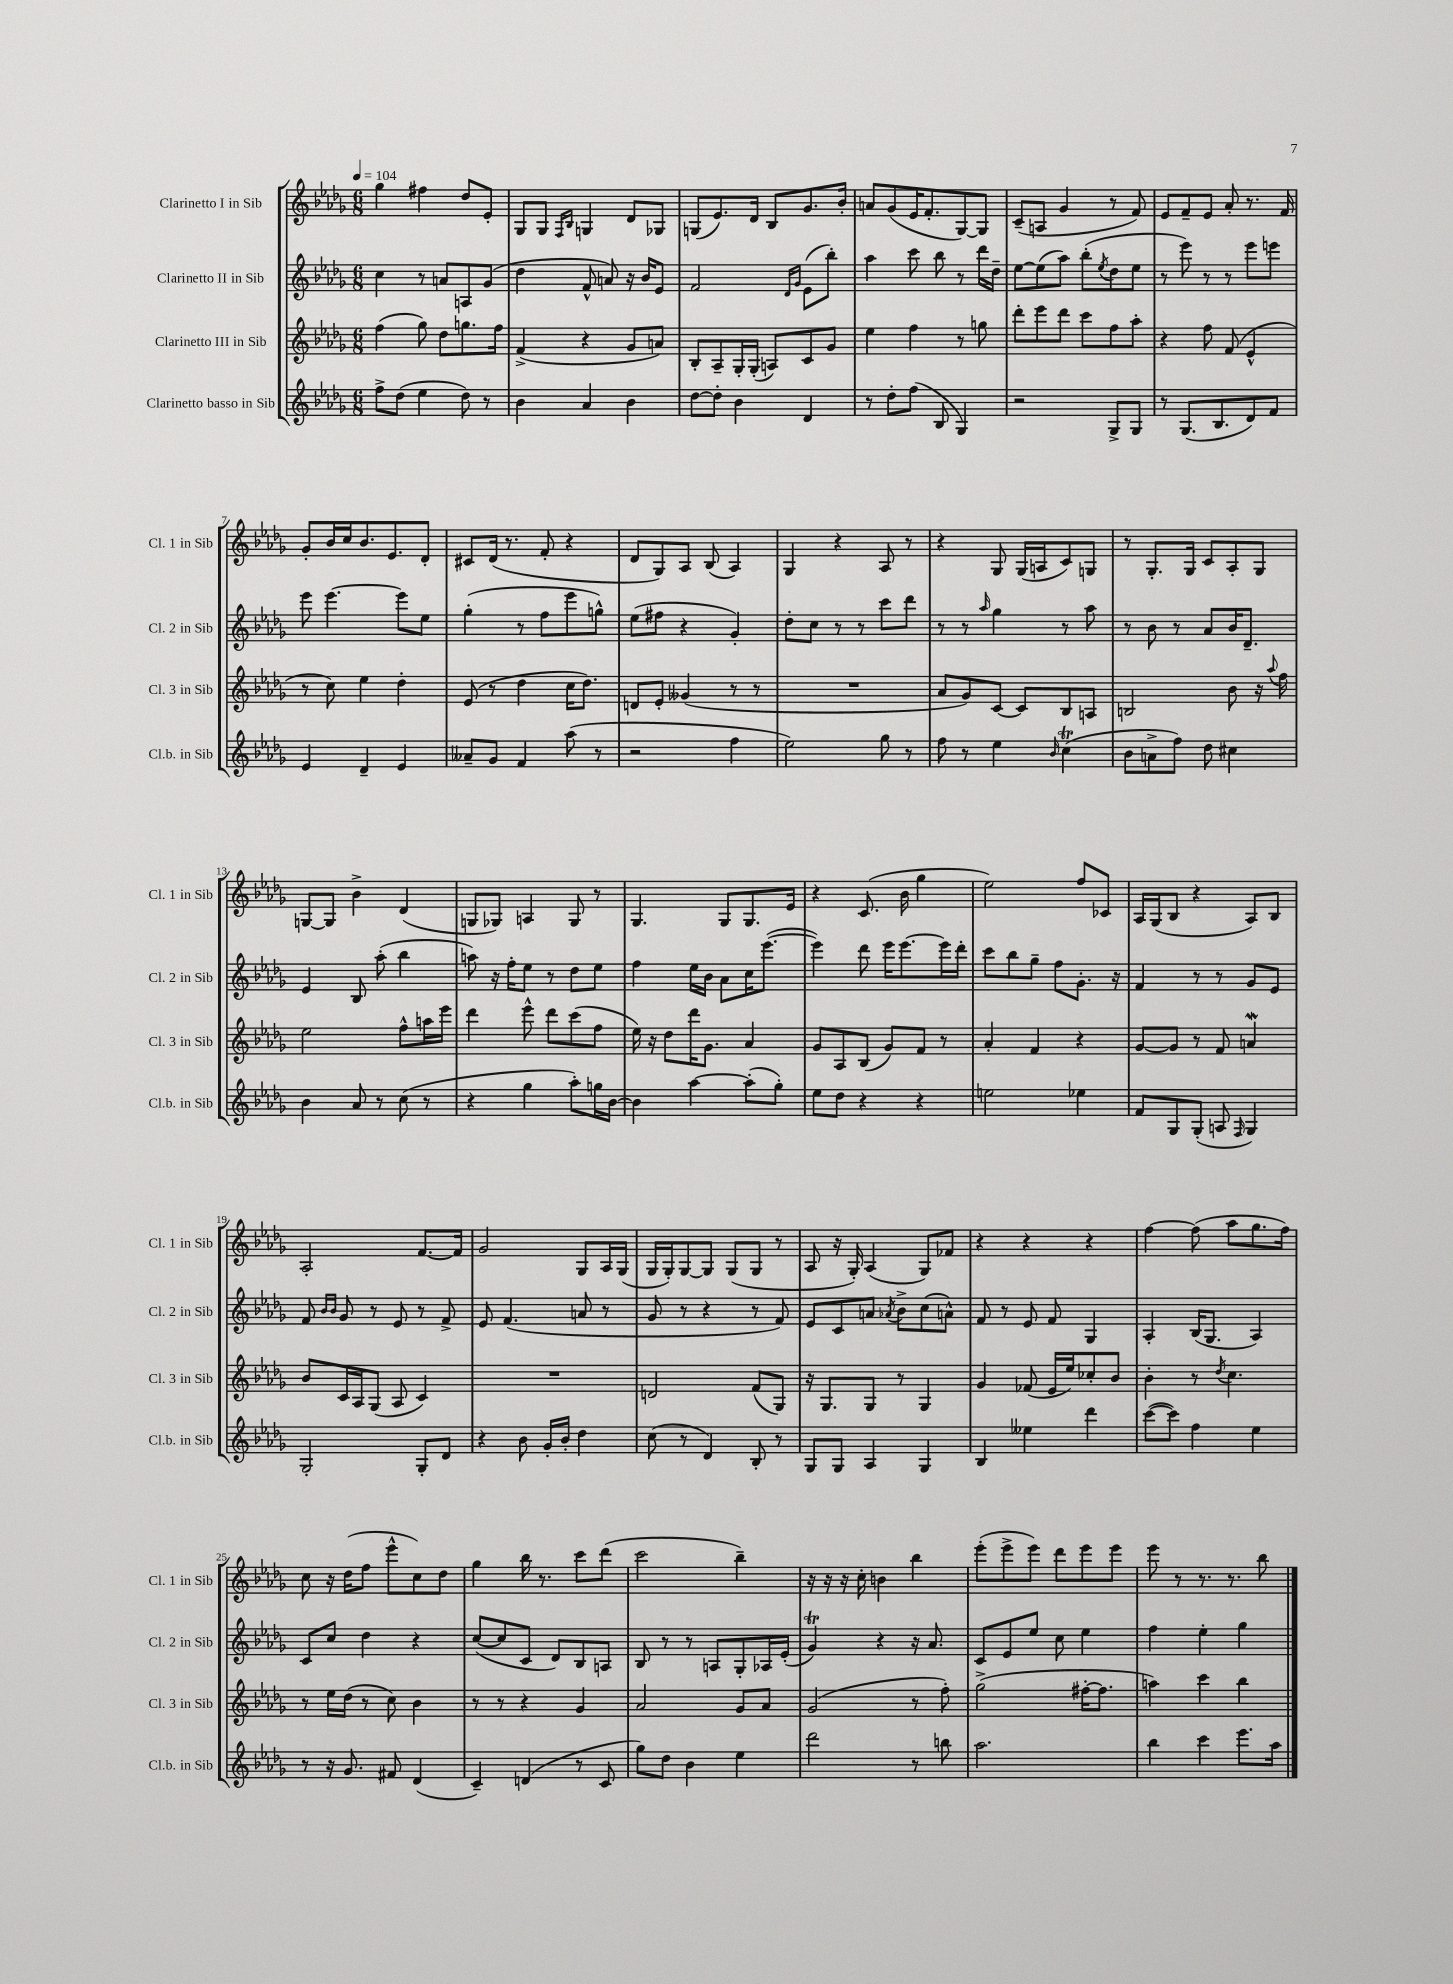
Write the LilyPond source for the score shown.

<<
\new StaffGroup <<
\new Staff = "s0" \with { instrumentName = "Clarinetto I in Sib" shortInstrumentName = "Cl. 1 in Sib" } {
    \clef treble \key des \major \numericTimeSignature \time 6/8 \tempo 4 = 104
    ges''4 fis''4 des''8 ees'8-. |
    ges8 ges8 \grace { f16 bes16 } g4 des'8 ges8 |
    g8( ees'8.) des'16 bes8 ges'8. bes'16-. |
    a'8 ges'8( ees'16 f'8.-. ges8~) ges8 |
    c'8--( a8 ges'4 r8 f'8) |
    ees'8 f'8-- ees'8 aes'8-. r8. f'16 |
    ges'8-. bes'16 c''16 bes'8. ees'8. des'8-. |
    cis'8 des'16( r8. f'8-. r4 |
    des'8 ges8) aes8 bes8( aes4) |
    ges4 r4 aes8 r8 |
    r4 ges8 ges16( a16 c'8) g8 |
    r8 ges8.-. ges16 c'8 aes8-. ges8 |
    g8~ g8 bes'4-> des'4( |
    g8 ges8) a4 ges8 r8 |
    ges4. ges8 ges8. ees'16 |
    r4 c'8.( bes'16 ges''4 |
    ees''2) f''8 ces'8 |
    aes16 ges16( bes8 r4 aes8) bes8 |
    aes2-. f'8.~ f'16 |
    ges'2 ges8 aes16 ges16( |
    ges16 ges16-.) ges8~ ges8 ges8( ges8 r8 |
    aes8 r16 ges16-.) aes4( ges8) fes'8 |
    r4 r4 r4 |
    f''4~ f''8( aes''8 ges''8. f''16) |
    c''8 r16 des''16( f''8 ees'''8-^ c''8) des''8 |
    ges''4 bes''16 r8. c'''8 des'''8( |
    c'''2 bes''4--) |
    r16 r16 r16 c''16-. b'4 bes''4 |
    ees'''8-.( ees'''8-> ees'''8) des'''8 ees'''8 ees'''8 |
    ees'''8 r8 r8. r8. bes''8 \bar "|." |
}
\new Staff = "s1" \with { instrumentName = "Clarinetto II in Sib" shortInstrumentName = "Cl. 2 in Sib" } {
    \clef treble \key des \major \numericTimeSignature \time 6/8
    c''4 r8 a'8 a8 ges'8( |
    des''4 f'8-^ a'8) r16 bes'16 ees'8 |
    f'2 \grace { des'16 ges'16 } ees'8( bes''8-.) |
    aes''4 c'''8 bes''8 r8 des'''16 des''16-- |
    ees''8~ ees''8( aes''8) bes''8-.( \acciaccatura { ees''8 } des''8 ees''8 |
    r8 ees'''8) r8 r8 ees'''8 e'''8 |
    ees'''8 ees'''4.~ ees'''8 ees''8 |
    ges''4-.( r8 f''8 ees'''8 g''8-^) |
    ees''8( fis''8 r4 ges'4-.) |
    des''8-. c''8 r8 r8 c'''8 des'''8 |
    r8 r8 \grace { aes''16 } ges''4 r8 aes''8 |
    r8 bes'8 r8 aes'8 bes'16 des'8.-- |
    ees'4 bes8 aes''8-.( bes''4 |
    a''8) r16 f''16-. ees''8 r8 des''8 ees''8 |
    f''4 ees''16 bes'16 aes'8 c''16 ees'''8.~( |
    ees'''4) des'''8 ees'''16 ees'''8.~ ees'''16 des'''16-. |
    c'''8 bes''8 ges''8-- f''8 ges'8.-. r16 |
    f'4 r8 r8 ges'8 ees'8 |
    f'8 \grace { bes'16 bes'16 } ges'8 r8 ees'8 r8 f'8-> |
    ees'8 f'4.( a'8 r8 |
    ges'8 r8 r4 r8 f'8) |
    ees'8 c'8 a'8 \acciaccatura { aes'8 } bes'8-> c''8( a'8-^) |
    f'8 r8 ees'8 f'8 ges4 |
    aes4-. bes16( ges8. aes4) |
    c'8 c''8 des''4 r4 |
    c''8~( c''8 c'8 des'8) bes8 a8 |
    bes8 r8 r8 a8 ges8-. aes16 ees'16-.( |
    ges'4\trill) r4 r16 aes'8. |
    c'8 ees'8 ees''8 c''8 ees''4 |
    f''4 ees''4-. ges''4 \bar "|." |
}
\new Staff = "s2" \with { instrumentName = "Clarinetto III in Sib" shortInstrumentName = "Cl. 3 in Sib" } {
    \clef treble \key des \major \numericTimeSignature \time 6/8
    f''4( ges''8) des''8 g''8. f''16 |
    f'4->( r4 ges'8 a'8) |
    bes8-. aes8-- ges16-. ges16-.( a8) c'8 ges'8 |
    ees''4 f''4 r8 g''8 |
    des'''8-. ees'''8 des'''8 c'''8 f''8 aes''8-. |
    r4 f''8 f'8( ees'4-^ |
    r8 c''8) ees''4 des''4-. |
    ees'8( r8 des''4 c''16 des''8.) |
    d'8 ees'8-. geses'4( r8 r8 |
    R2. |
    aes'8 ges'8) c'8~ c'8 bes8 a8 |
    b2 bes'8 r16 \appoggiatura { aes''8 } f''16 |
    ees''2 f''8-^ a''16 ees'''16 |
    des'''4 ees'''8-^ des'''8 c'''8( f''8 |
    ees''16) r16 des''8 des'''16 ges'8. aes'4 |
    ges'8 aes8 bes8( ges'8) f'8 r8 |
    aes'4-. f'4 r4 |
    ges'8~ ges'8 r8 f'8 a'4\mordent |
    bes'8 c'16 aes16 ges8( aes8 c'4) |
    R2. |
    d'2 f'8( ges8) |
    r16 ges8. ges8 r8 ges4 |
    ges'4 fes'8( ees'16 ees''16) ces''8-. bes'8 |
    bes'4-. r8 \acciaccatura { des''8 } c''4. |
    r8 ees''16 des''16( r8 c''8) bes'4 |
    r8 r8 r4 ges'4 |
    aes'2 ges'8 aes'8 |
    ges'2( r8 f''8-.) |
    ges''2->( fis''16~-. fis''8. |
    a''4) c'''4 bes''4 \bar "|." |
}
\new Staff = "s3" \with { instrumentName = "Clarinetto basso in Sib" shortInstrumentName = "Cl.b. in Sib" } {
    \clef treble \key des \major \numericTimeSignature \time 6/8
    f''8-> des''8( ees''4 des''8) r8 |
    bes'4 aes'4 bes'4 |
    des''8~ des''8-. bes'4 des'4 |
    r8 des''8-. f''8( bes8 ges4) |
    r2 ges8-> ges8 |
    r8 ges8.( bes8. des'8) f'8 |
    ees'4 des'4-- ees'4 |
    aeses'8-- ges'8 f'4 aes''8( r8 |
    r2 f''4 |
    ees''2) ges''8 r8 |
    f''8 r8 ees''4 \grace { bes'16 } c''4\trill( |
    bes'8 a'8-> f''8) des''8 cis''4 |
    bes'4 aes'8 r8 c''8( r8 |
    r4 ges''4 aes''8-.) g''16 bes'16~ |
    bes'4 aes''4~ aes''8-.( ges''8-.) |
    ees''8 des''8 r4 r4 |
    e''2 ees''4 |
    f'8 ges8 ges8-.( a8 \grace { f16 } ges4) |
    ges2-. ges8-. des'8 |
    r4 bes'8 ges'16-. bes'16-. des''4 |
    c''8( r8 des'4) bes8-. r8 |
    ges8 ges8 aes4 ges4 |
    bes4 eeses''4 des'''4 |
    c'''8~( c'''8) f''4 ees''4 |
    r8 r16 ges'8. fis'8 des'4( |
    c'4--) d'4( r8 c'8 |
    ges''8) des''8 bes'4 ees''4 |
    des'''2 r8 b''8 |
    aes''2. |
    bes''4 c'''4 ees'''8. aes''16 \bar "|." |
}
>>
>>
